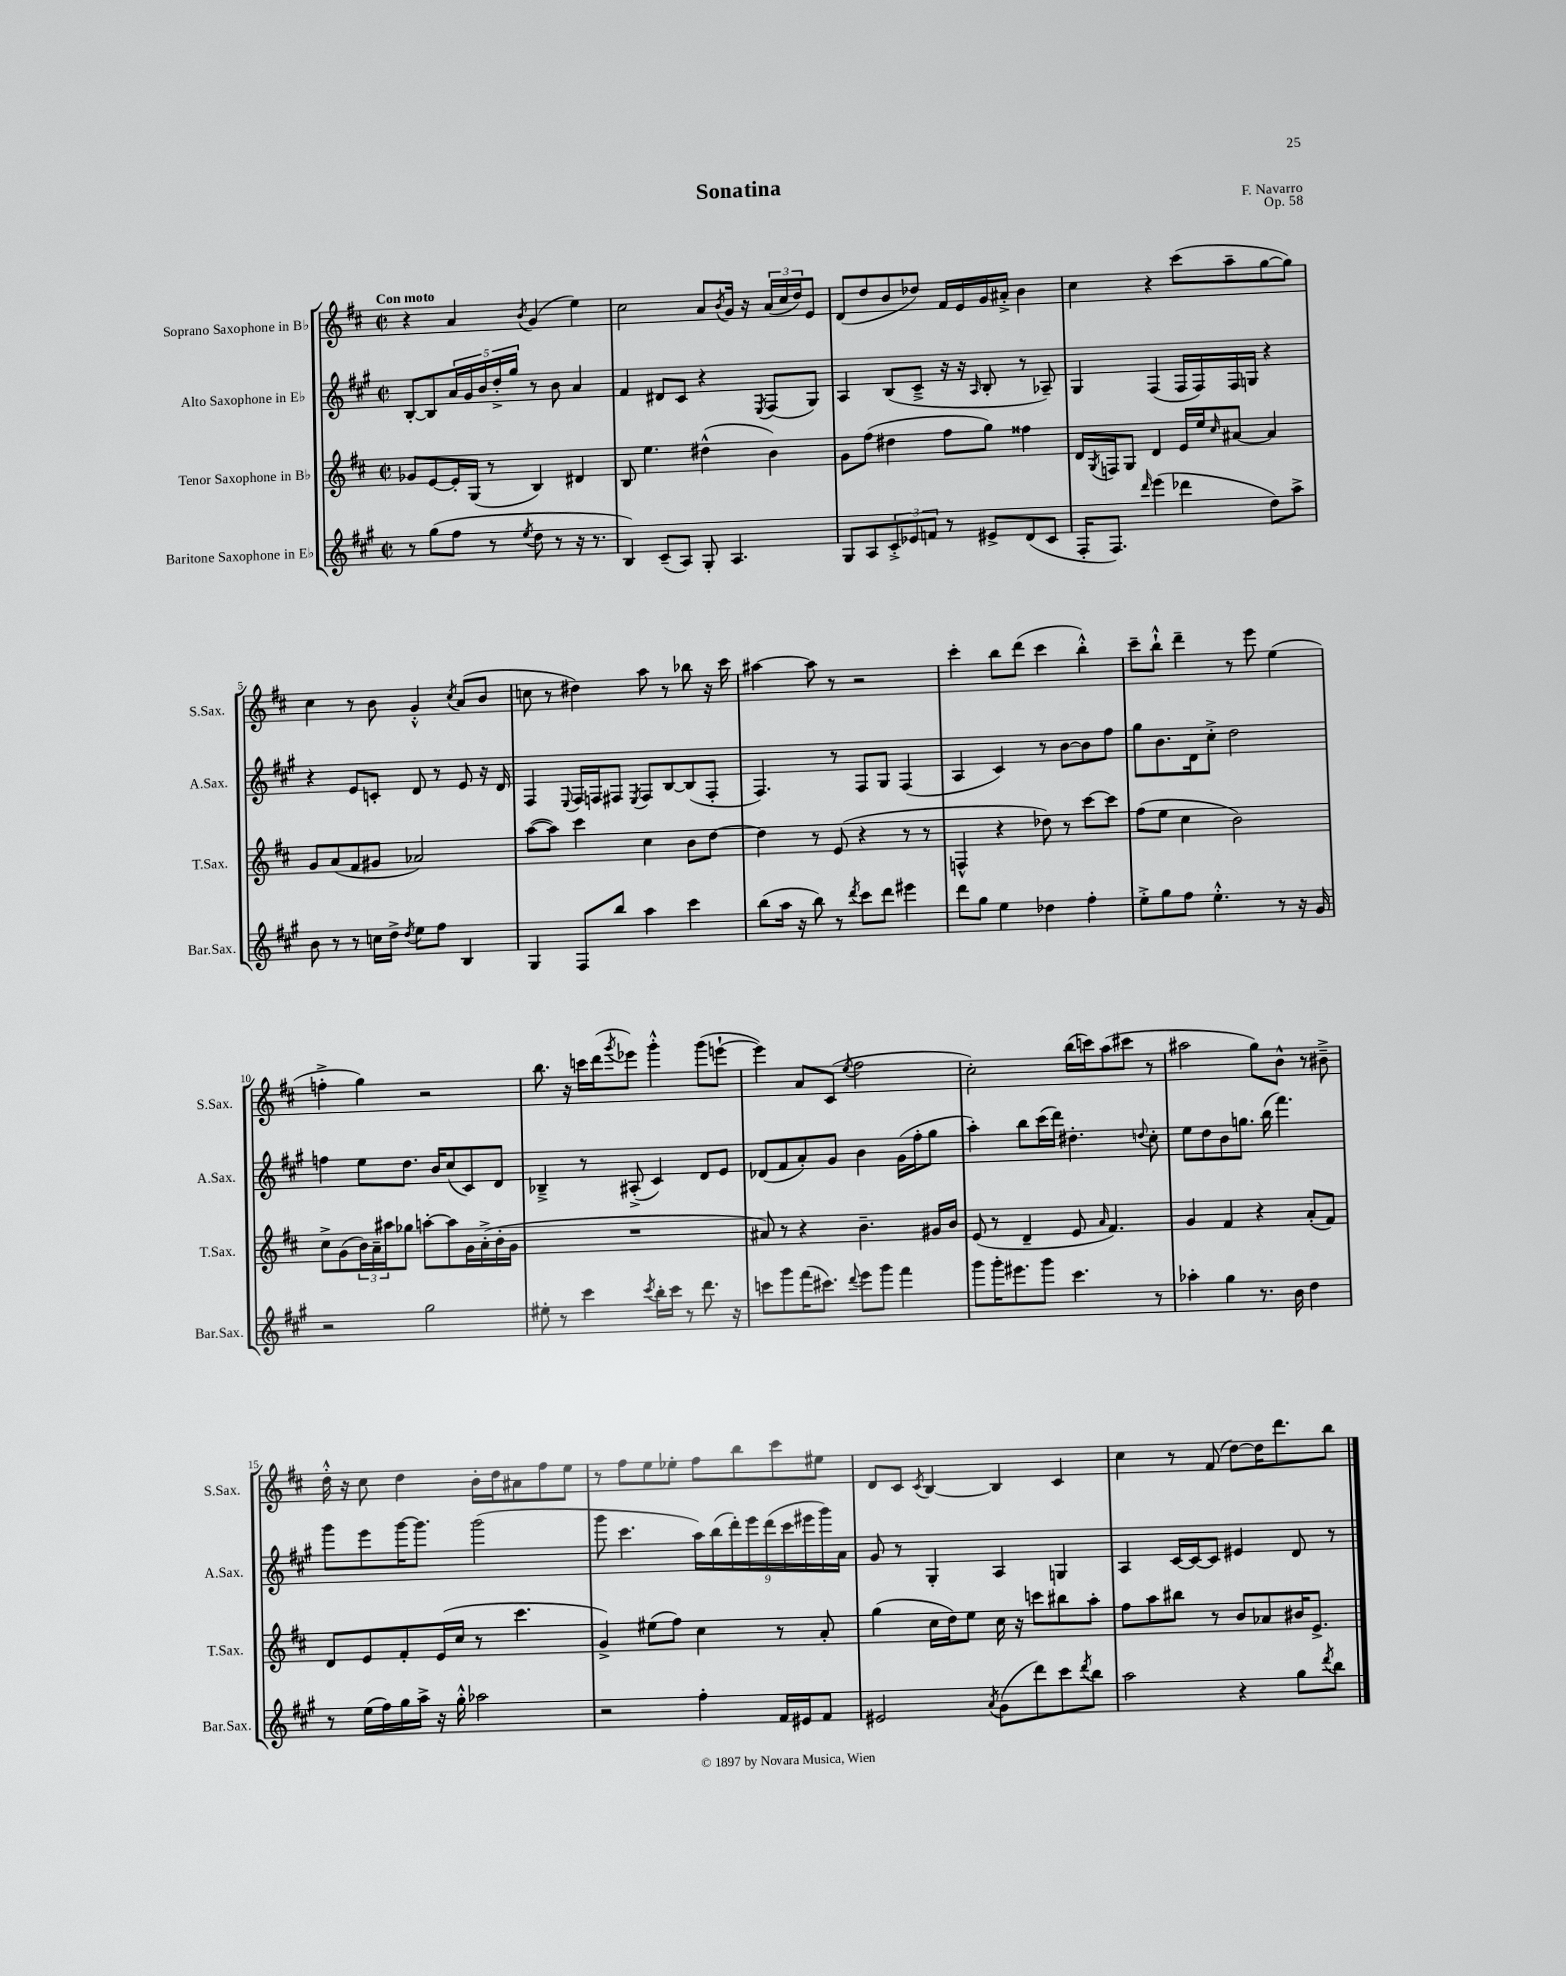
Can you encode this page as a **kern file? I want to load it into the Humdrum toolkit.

**kern	**kern	**kern	**kern
*part4	*part3	*part2	*part1
*staff4	*staff3	*staff2	*staff1
*I"Baritone Saxophone in E♭	*I"Tenor Saxophone in B♭	*I"Alto Saxophone in E♭	*I"Soprano Saxophone in B♭
*I'Bar.Sax.	*I'T.Sax.	*I'A.Sax.	*I'S.Sax.
*clefG2	*clefG2	*clefG2	*clefG2
*k[f#c#g#]	*k[f#c#]	*k[f#c#g#]	*k[f#c#]
*M2/2	*M2/2	*M2/2	*M2/2
*met(c|)	*met(c|)	*met(c|)	*met(c|)
=1	=1	=1	=1
!	!	!	!LO:TX:a:B:t=Con moto
8r	8g-X/L	[8B'/L	4r
(8gg#\L	[8e/	8B/]	.
8ff#\J	16e'/L]	20a/L	4a/
.	.	20g#/	.
.	(16G/JJ	.	.
.	.	20b/	.
8r	8r	.	.
.	.	20dd'^/	.
.	.	20gg#/JJ	.
8qee/	.	.	8qb/
8dd\	4B/)	8r	(4g/
8r	.	8b\	.
16r	4d#X/	4a/	4ee\)
8.r	.	.	.
=2	=2	=2	=2
4B/)	8B/	4f#/	2cc#\
.	4.ee\	.	.
(8c#~/L	.	8d#X/L	.
8A/J)	.	8c#/J	.
8G#'/	(4dd#X^^\	4r	8a/L
.	.	.	8qb/
4.A/	.	.	16g/Jk
.	.	.	16r
.	.	8qE/	.
.	4b\)	(8F#/L	(24a/LL
.	.	.	24cc#/
.	.	.	24dd/J)
.	.	8G#/J)	8e/J
=3	=3	=3	=3
8G#/L	8g\L	4A/	(8d/L
8A/	(8ff#\J	.	8dd/
12c#'^/	4dd#X\	(8B/L	8b/
12e-X/	.	.	.
.	.	8c#~^/J	8dd-X/J)
12fn/J	.	.	.
8r	8ff#\L	16r	16f#/LL
.	.	16r	16e/
.	.	16qqA/	.
8e#X^/L	8gg\J)	8B'/	16g/
.	.	.	16a#X'^/JJ
(8d/	4ff##X\	8r	4b\
8c#/J	.	8A-X~/)	.
=4	=4	=4	=4
16F#'/KL	16d/LL	4G#/	4cc#\
.	8qG/	.	.
8.F#/J)	16Fn/J	.	.
.	8G/J	.	.
16qqddd/	.	.	.
(4eee\	4d/	(4F#/	4r
4ddd-X\	16e/LL	16F#/LL	(8ccc#\L
.	16ee/J	16F#/)	.
.	16qqcc#/	.	.
.	[8a#X/J	16F#/	8aa~\
.	.	16Gn/JJ	.
8dd\L)	4a#/]	4r	[8gg\
8aa^\J	.	.	8gg\J])
!!LO:LB:g=z
=5	=5	=5	=5
8b\	8g/L	4r	4cc#\
8r	(8a/	.	.
8r	8f#/	8e/L	8r
16ccn\LL	8g#X/J	8cn'/J	8b\
16dd^\JJ	.	.	.
8qdd/	.	.	.
8ee\L	2a-X/)	8d/	4g'^^/
8ff#\J	.	8r	.
.	.	.	8qcc#/
4B/	.	8e/	(8a/L
.	.	16r	8b/J
.	.	16d/	.
=6	=6	=6	=6
4G#/	([8aa\L	4F#/	8ccn\
.	8aa\J])	.	8r
.	.	8qqE/	.
8F#/L	4ccc#\	16F#/LL	4dd#X\)
.	.	16Fn/J	.
8bb/J	.	8F#X/J	.
.	.	8qE/	.
4aa\	4cc#\	8F#/L	8aa\
.	.	[8B/	8r
4ccc#\	8b\L	(8B/]	8bb-X\
.	[8dd\J	8F#'/J	16r
.	.	.	16ccc#\
=7	=7	=7	=7
(8bb\L	4dd\]	4.F#/)	[4aa#X\
16aa\Jk	.	.	.
16r	.	.	.
8bb\)	8r	.	8aa#\]
8r	(8e/	8r	8r
8qddd/	.	.	.
8ccc#\L	4r	8F#/L	2r
8ddd\J	.	8G#/J	.
4eee#X\	8r	(4F#/	.
.	8r	.	.
=8	=8	=8	=8
8ddd\L	4Fn^^/	4A/	4ccc#'\
8gg#\J	.	.	.
4ee\	4r	4c#/)	8bb\L
.	.	.	(8ddd\J
4dd-X\	8dd-X\)	8r	4ccc#\
.	8r	[8b\L	.
4ff#'\	[8ccc#\L	8b\]	4bb'^^\)
.	8ccc#\J]	8ff#\J	.
=9	=9	=9	=9
8ee'^\L	(8ff#\L	8gg#\L	8ccc#~\L
8gg#\	8ee\J	8.b\	8bb`^^\J
8ff#\J	4cc#\	.	4ddd~\
.	.	16d\k	.
4.ee'^^\	.	8cc#'^\J	.
.	2b\)	2dd\	8r
.	.	.	8eee\
8r	.	.	(4ee\
16r	.	.	.
16g#/	.	.	.
!!LO:LB:g=z
=10	=10	=10	=10
2r	8cc#^\L	4ffn\	4ffn'^\
.	(8g\	.	.
.	24b\L)	8ee\L	4gg\)
.	24a~\	.	.
.	24aa#X\J	.	.
.	8gg-X\J	8.dd\J	.
2gg#\	[8aan'\L	.	2r
.	.	16b/KL	.
.	8aa\]	(8cc#/	.
.	16g\L	8c#/)	.
.	(16a'^\	.	.
.	16b'\	8d/J	.
.	16g\JJ	.	.
=11	=11	=11	=11
8ee#X'\	1r	4B-X~^/	8.bb\
8r	.	.	.
.	.	.	16r
4ccc#\	.	8r	16cccn\LL
.	.	.	(16ddd\J
.	.	.	8qggg/
.	.	(8A#X'^/	8eee-X\J)
8qccc#/	.	.	.
16bb'\LL	.	4c#/)	4ggg'^^\
16ccc#\JJ	.	.	.
8r	.	.	.
8.ddd\	.	8d/L	(8ggg\L
.	.	8e/J	[8eeen`\J
16r	.	.	.
=12	=12	=12	=12
8cccn\L	8a#X/)	(8d-X/L	4eee\])
8ggg#\	8r	8f#/	.
(16fff#\K	4r	8a'/)	8a/L
8.ccc#X\J)	.	.	.
.	.	8g#/J	(8c#/J
8qqddd/	.	.	8qee/
8eee\L	4.b~\	4b\	2ff#\
8ggg#\J	.	.	.
4fff#\	.	(16g#\LL	.
.	.	16ff#'\J	.
.	16g#X/LL	8gg#\J	.
.	16b/JJ	.	.
=13	=13	=13	=13
8ggg#\L	(8e/	4aa'\)	2cc#'\)
16ggg#'\K	8r	.	.
8.eee#X\	.	.	.
.	4d~/	8bb\L	.
8ggg#\J	.	(16ccc#\L	.
.	.	16ddd\JJ)	.
4.ccc#\	8e/	4.dd#X'\	(16bb\LL
.	.	.	16cccn\J)
.	16qqa/	.	.
.	4.f#/)	.	(8aa\
.	.	.	8ccc#X\J
.	.	8qqddn/	.
8r	.	8cc#'\	8r
=14	=14	=14	=14
4aa-X'\	4g/	8ee\L	2aa#X\
.	.	8dd\	.
4gg#\	4f#/	8b\	.
.	.	8.ggn\J	.
8.r	4r	.	8gg\L)
.	.	(16bb\	.
.	.	4.fff#\)	8b^^\J
16b\	.	.	.
4dd\	(8a'/L	.	8r
.	8f#/J)	.	8b#X~^\
!!LO:LB:g=z
=15	=15	=15	=15
8r	8d/L	8ggg#\L	16dd'^^\
.	.	.	16r
(16ee\LL	8e/	8eee\	8cc#\
16ff#\)	.	.	.
16gg#\	8f#'/	[16ggg#\K	4dd\
16aa^\JJ	.	8.ggg#\J]	.
16r	(16e/L	.	.
16gg#'^^\	16cc#/JJ	.	.
2aa-X\	8r	(2ggg#\	16b'\LL
.	.	.	16dd\J
.	4.ccc#\	.	8a#X\
.	.	.	8ff#\
.	.	.	8ee\J
=16	=16	=16	=16
2r	4g^/)	8ggg#\	8r
.	.	4.ccc#\	8ff#\L
.	(8ee#X\L	.	8ee\
.	8ff#\J)	.	8ee-X'\J
4ff#'\	4cc#\	18aa\LL)	8ff#\L
.	.	(18bb\	.
.	.	18ddd'\)	.
.	.	.	8bb\
.	.	18eee\	.
.	.	(18ddd\	.
16f#/LL	8r	.	8ccc#\
.	.	18ccc#\	.
16e#X/J	.	.	.
.	.	18eee#X\	.
8f#/J	8a'/	.	8ee#X\J
.	.	18ggg#\)	.
.	.	18a\JJ	.
=17	=17	=17	=17
2e#X/	(4gg\	8g#/	8d/L
.	.	8r	8c#/J
.	.	.	8qc#/
.	16cc#\LL	4G#'/	[4B/
.	16dd\J)	.	.
.	8ee\J	.	.
8qa/	.	.	.
(8g#\L	16cc#\	4A/	4B/]
.	16r	.	.
8ddd\)	8cccn\L	.	.
8ccc#\	8bb#X\	4Gn/	4c#/
8qddd/	.	.	.
8bb\J	8aa'\J	.	.
=18	=18	=18	=18
2aa\	8ff#\L	4A/	4cc#\
.	8aa\	.	.
.	8bb#X\J	[16c#/LL	8r
.	.	16c#/J_	.
.	8r	8c#/J]	(8f#/
4r	8b/L	4e#X/	[8dd\L)
.	8a-X/	.	16dd\K]
.	.	.	8.ddd\
8gg#\L	16b#X/K	8d/	.
.	8.e^/J	.	.
8qddd/	.	.	.
8bb\J	.	8r	8bb\J
==	==	==	==
*-	*-	*-	*-
